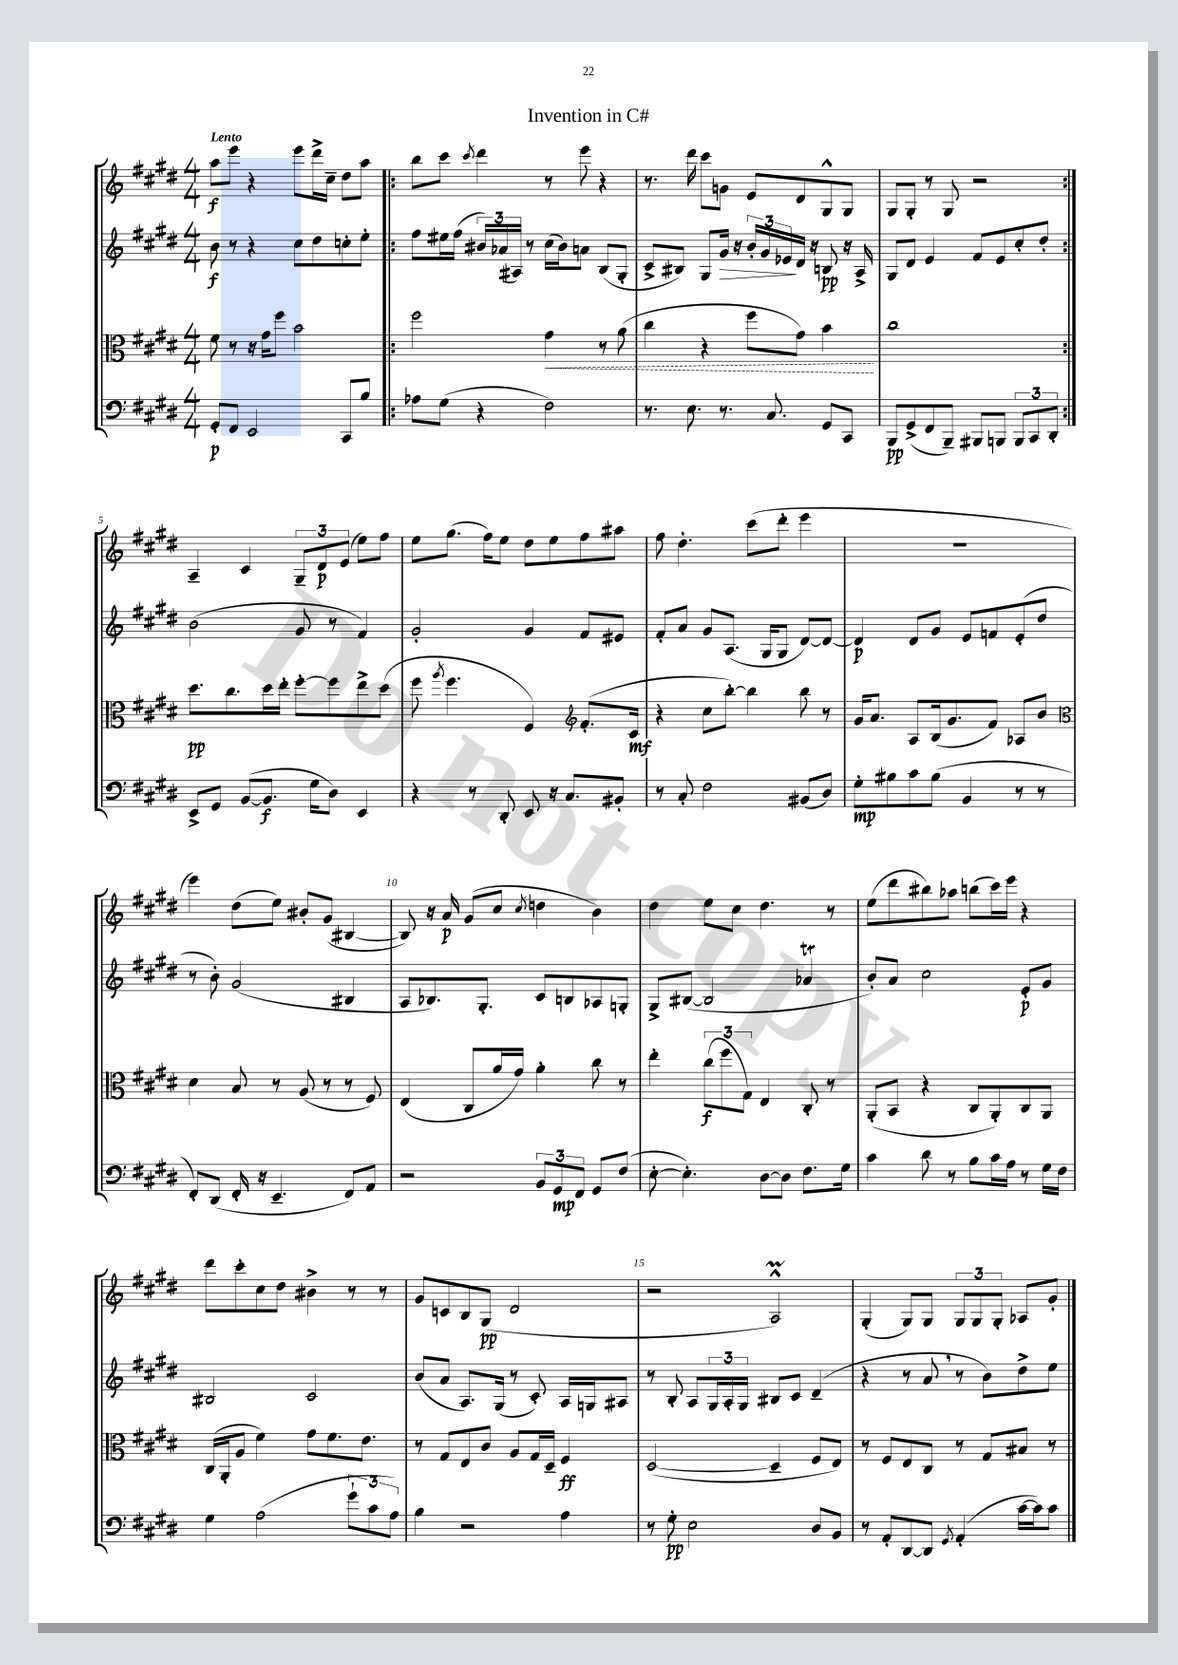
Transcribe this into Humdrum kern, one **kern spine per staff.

**kern	**dynam	**kern	**dynam	**kern	**dynam	**kern	**dynam
*part4	*part4	*part3	*part3	*part2	*part2	*part1	*part1
*staff4	*staff4	*staff3	*staff3	*staff2	*staff2	*staff1	*staff1
*clefF4	*	*clefC3	*	*clefG2	*	*clefG2	*
*k[f#c#g#d#]	*	*k[f#c#g#d#]	*	*k[f#c#g#d#]	*	*k[f#c#g#d#]	*
*M4/4	*	*M4/4	*	*M4/4	*	*M4/4	*
=1	=1	=1	=1	=1	=1	=1	=1
!	!	!	!	!	!	!LO:TX:a:B:t=Lento	!
8GG#'/L	p	8f#\	.	8b\	f	8aa\L	f
8FF#/J	.	8r	.	8r	.	8eee\J	.
2EE/	.	16r	.	4r	.	4r	.
.	.	16g#\KL	.	.	.	.	.
.	.	8ff#\J	.	.	.	.	.
.	.	2b\	.	8cc#\L	.	8eee\L	.
.	.	.	.	8dd#\	.	16ddd#^\L	.
.	.	.	.	.	.	16cc#~\JJ	.
8CC#/L	.	.	.	8ccn'\	.	8dd#\L	.
8B/J	.	.	.	8ee'\J	.	8aa\J	.
=2!|:	=2!|:	=2!|:	=2!|:	=2!|:	=2!|:	=2!|:	=2!|:
8A-X\L	.	2ff#\	.	8ff#\L	.	8bb\L	.
(8G#\J	.	.	.	16ee#X\L	.	8ccc#\J	.
.	.	.	.	(16ff#\JJ	.	.	.
.	.	.	.	.	.	8qccc#/	.
4r	.	.	.	24b#X/LL)	.	4ddd#\	.
.	.	.	.	(24a-X/	.	.	.
.	.	.	.	24A#X/JJ)	.	.	.
.	.	.	.	8r	.	.	.
!	!	!	!LO:HP:b	!	!	!	!
2F#\)	.	4g#\	<	(16cc#\LL	.	8r	.
.	.	.	.	16b#\J)	.	.	.
.	.	.	.	8an\J	.	8eee\	.
.	.	8r	.	(8B/L	.	4r	.
.	.	(8a\	.	8G#'/J	.	.	.
=3	=3	=3	=3	=3	=3	=3	=3
8.r	.	4cc#\	.	8c#^/L	.	8.r	.
.	.	.	.	8B#X/J)	.	.	.
8.E\	.	.	.	.	.	16ddd#\	.
.	.	4r	.	8G#/L	.	8ccc#\L	.
!	!	!	!	!	!LO:HP:b	!	!
8.r	.	.	.	16g#/Jk	>	8gn\J	.
.	.	.	.	16r	.	.	.
.	.	8ff#\L	.	24b'/LL	.	8e/L	.
.	.	.	.	24g#/	.	.	.
8.C#/	.	.	.	.	.	.	.
.	.	.	.	24e-X/	.	.	.
.	.	8g#\J)	.	16d#/JJ	]	8d#/	.
.	.	.	.	16r	.	.	.
8GG#/L	.	4b\	.	8Bn/	pp	8G#^^/	.
8CC#/J	.	.	.	16r	.	8G#/J	.
.	.	.	.	16A^/	.	.	.
.	.	.	[	.	.	.	.
=4	=4	=4	=4	=4	=4	=4	=4
8BBB/L	pp	1cc#	.	8G#/L	.	8G#/L	.
(8GG#^/	.	.	.	8d#/J	.	8G#'/J	.
8FF#/	.	.	.	4e/	.	8r	.
8BBB~/J)	.	.	.	.	.	8G#/	.
8BBB#X/L	.	.	.	8f#/L	.	2r	.
8BBBn/J	.	.	.	8e/	.	.	.
12BBB/L	.	.	.	8cc#'/	.	.	.
12CC#/	.	.	.	.	.	.	.
.	.	.	.	8dd#'/J	.	.	.
12DD#'/J	.	.	.	.	.	.	.
!!LO:LB:g=z
=5:|!	=5:|!	=5:|!	=5:|!	=5:|!	=5:|!	=5:|!	=5:|!
8EE^/L	.	8.dd#\L	pp	(2b\	.	4A~/	.
8GG#/J	.	.	.	.	.	.	.
.	.	8.cc#\	.	.	.	.	.
([8BB/L	.	.	.	.	.	4c#/	.
8.BB/J]	f	16dd#\L	.	.	.	.	.
.	.	16ee'\JJ	.	.	.	.	.
.	.	[8ff#'\L	.	8g#/	.	12G#~/L	.
16G#\KL	.	.	.	.	.	.	.
.	.	.	.	.	.	12d#/	p
8D#\J)	.	8ff#\]	.	8r	.	.	.
.	.	.	.	.	.	(12e/J	.
4EE/	.	8ee^\	.	4f#/)	.	8ee\L)	.
.	.	(8dd#\J	.	.	.	8ff#\J	.
=6	=6	=6	=6	=6	=6	=6	=6
4r	.	8ff#\	.	2g#'/	.	8ee\L	.
.	.	8qaa/	.	.	.	.	.
.	.	4.ff#\	.	.	.	(8.gg#\J	.
8r	.	.	.	.	.	.	.
.	.	.	.	.	.	16ff#\KL)	.
8DD#'/	.	.	.	.	.	8ee\J	.
8EE/	.	4F#/)	.	4g#/	.	8dd#\L	.
16r	.	.	.	.	.	8ee\	.
8.C#/L	.	.	.	.	.	.	.
*	*	*clefG2	*	*	*	*	*
.	.	(8.f#'/L	.	8f#/L	.	8ff#\	.
8BB#X'/J	.	.	.	8e#X/J	.	8aa#X\J	.
.	.	16c#/Jk	mf	.	.	.	.
=7	=7	=7	=7	=7	=7	=7	=7
8r	.	4r	.	8f#'/L	.	8ff#\	.
8C#'/	.	.	.	8a/J	.	4.dd#'\	.
2F#\	.	8cc#\L	.	8g#/L	.	.	.
.	.	[8bb'\J)	.	(8.A/J	.	.	.
.	.	4bb\]	.	.	.	(8ccc#\L	.
.	.	.	.	16G#/KL	.	.	.
.	.	.	.	8G#/J	.	8ddd#'\J	.
(8BB#X/L	.	8bb\	.	[8d#/L)	.	4eee\	.
8D#/J)	.	8r	.	8d#/J_	.	.	.
=8	=8	=8	=8	=8	=8	=8	=8
8G#'\L	mp	16g#/KL	.	4d#/]	p	1r	.
.	.	8.a/J	.	.	.	.	.
8B#X\	.	.	.	.	.	.	.
8c#\	.	8A/L	.	8d#/L	.	.	.
(8B#\J	.	(16B/k	.	8g#/J	.	.	.
.	.	8.g#/	.	.	.	.	.
4BB/	.	.	.	8e/L	.	.	.
.	.	8f#/J)	.	8fn/	.	.	.
8r	.	8A-X/L	.	(8e'/	.	.	.
8r	.	8b/J	.	8dd#/J	.	.	.
!!LO:LB:g=z
=9	=9	=9	=9	=9	=9	=9	=9
*	*	*clefC3	*	*	*	*	*
8FF#'/L)	.	4d#\	.	8r	.	4eee\)	.
(8DD#/J	.	.	.	8b'\)	.	.	.
16FF#'/	.	8B/	.	(2g#/	.	(8dd#\L	.
16r	.	.	.	.	.	.	.
4.EE~/	.	8r	.	.	.	8ee\J)	.
.	.	(8A/	.	.	.	8b#X'/L	.
.	.	8r	.	.	.	(8g#/J	.
8FF#/L)	.	8r	.	4B#X/	.	[4B#X/	.
8AA/J	.	8F#/)	.	.	.	.	.
=10	=10	=10	=10	=10	=10	=10	=10
2r	.	(4E/	.	8A/L	.	8B#/])	.
.	.	.	.	8.B-X/)	.	16r	.
.	.	.	.	.	.	16a/	p
.	.	8C#/L	.	.	.	(8g#/L	.
.	.	.	.	8.G#'/J	.	.	.
.	.	16a/L	.	.	.	8cc#/J	.
.	.	16g#/JJ)	.	.	.	.	.
.	.	.	.	.	.	8qcc#/	.
12BB/L	.	4a'\	.	8c#/L	.	4ddn\	.
12GG#/	mp	.	.	.	.	.	.
.	.	.	.	8Bn/	.	.	.
12FF#/J	.	.	.	.	.	.	.
8GG#/L	.	8cc#\	.	8A-X/	.	4b\)	.
(8F#/J	.	8r	.	8Gn'/J	.	.	.
=11	=11	=11	=11	=11	=11	=11	=11
[8E'\	.	4ee'\	.	8G#^/L	.	4dd#\	.
4.E'\])	.	.	.	([8B#X/J	.	.	.
.	.	(12cc#\L	f	2B#/]	.	8ee\L	.
.	.	12ff#\	.	.	.	.	.
.	.	.	.	.	.	8cc#\J	.
.	.	12G#\J)	.	.	.	.	.
[8D#\L	.	4E/	.	.	.	4.dd#\	.
8D#\J]	.	.	.	.	.	.	.
8.F#\L	.	8C#'/	.	4a-XT/	.	.	.
.	.	8r	.	.	.	8r	.
16G#\Jk	.	.	.	.	.	.	.
=12	=12	=12	=12	=12	=12	=12	=12
4c#\	.	(8AA'/L	.	8b'/L)	.	(8ee\L	.
.	.	8BB/J	.	8a/J	.	8ddd#\	.
8d#\	.	4r	.	2cc#\	.	8bb#X\)	.
8r	.	.	.	.	.	8aa-X\J	.
8B\L	.	8C#/L	.	.	.	(8bbn\L	.
16c#\L	.	8AA'/)	.	.	.	16ccc#\L)	.
16A\JJ	.	.	.	.	.	16eee\JJ	.
8r	.	8C#/	.	8e'/L	p	4r	.
16G#\LL	.	8AA/J	.	8g#/J	.	.	.
16F#\JJ	.	.	.	.	.	.	.
!!LO:LB:g=z
=13	=13	=13	=13	=13	=13	=13	=13
4G#\	.	(16C#/LL	.	2B#X/	.	8ddd#\L	.
.	.	16AA'/J	.	.	.	.	.
.	.	8A/J	.	.	.	8ccc#'\	.
(2A\	.	4f#\)	.	.	.	8cc#\	.
.	.	.	.	.	.	8dd#\J	.
.	.	8g#\L	.	2c#/	.	4b#X^\	.
.	.	8.f#\	.	.	.	.	.
12g#`\L	.	.	.	.	.	8r	.
.	.	8.e\J	.	.	.	.	.
12c#\	.	.	.	.	.	.	.
.	.	.	.	.	.	8r	.
12A\J)	.	.	.	.	.	.	.
=14	=14	=14	=14	=14	=14	=14	=14
4B\	.	8r	.	(8b/L	.	8g#/L	.
.	.	8G#/L	.	8a/J	.	8cn/	.
2r	.	8E/	.	8.A/L)	.	8B/	.
.	.	8c#/J	.	.	.	(8G#/J	pp
.	.	.	.	(16G#/Jk	.	.	.
.	.	8A/L	.	8r	.	2d#/	.
.	.	16G#/L	.	8c#'/)	.	.	.
.	.	16D#~/JJ	.	.	.	.	.
4A\	.	4F#/	ff	16A/LL	.	.	.
.	.	.	.	16Gn/J	.	.	.
.	.	.	.	8A#X/J	.	.	.
=15	=15	=15	=15	=15	=15	=15	=15
8r	.	([2D#/	.	8r	.	2r	.
8G#'\	pp	.	.	8B'/	.	.	.
2E\	.	.	.	8A/L	.	.	.
.	.	.	.	24G#/L	.	.	.
.	.	.	.	24A'/	.	.	.
.	.	.	.	24G#/JJ	.	.	.
.	.	4D#~/]	.	8B#X/L	.	2AM^^/)	.
.	.	.	.	8c#/J	.	.	.
8D#/L	.	8F#/L	.	(4d#~/	.	.	.
8BB/J	.	8E/J)	.	.	.	.	.
=16	=16	=16	=16	=16	=16	=16	=16
8r	.	8r	.	4r	.	(4G#'/	.
8AA'/L	.	8F#/L	.	.	.	.	.
[8DD#/	.	8E/	.	8r	.	8G#/L)	.
8DD#/J]	.	8C#/J	.	8a,/	.	8G#/J	.
8qGG#/	.	.	.	.	.	.	.
(4AA'/	.	8r	.	8r	.	12G#/L	.
.	.	.	.	.	.	12G#/	.
.	.	8G#/L	.	8b\L)	.	.	.
.	.	.	.	.	.	12G#'/J	.
[16c#\LL	.	8B#X/J	.	8dd#^\	.	8A-X/L	.
16c#\J])	.	.	.	.	.	.	.
8c#\J	.	8r	.	8ee\J	.	8g#'/J	.
==	==	==	==	==	==	==	==
*-	*-	*-	*-	*-	*-	*-	*-
